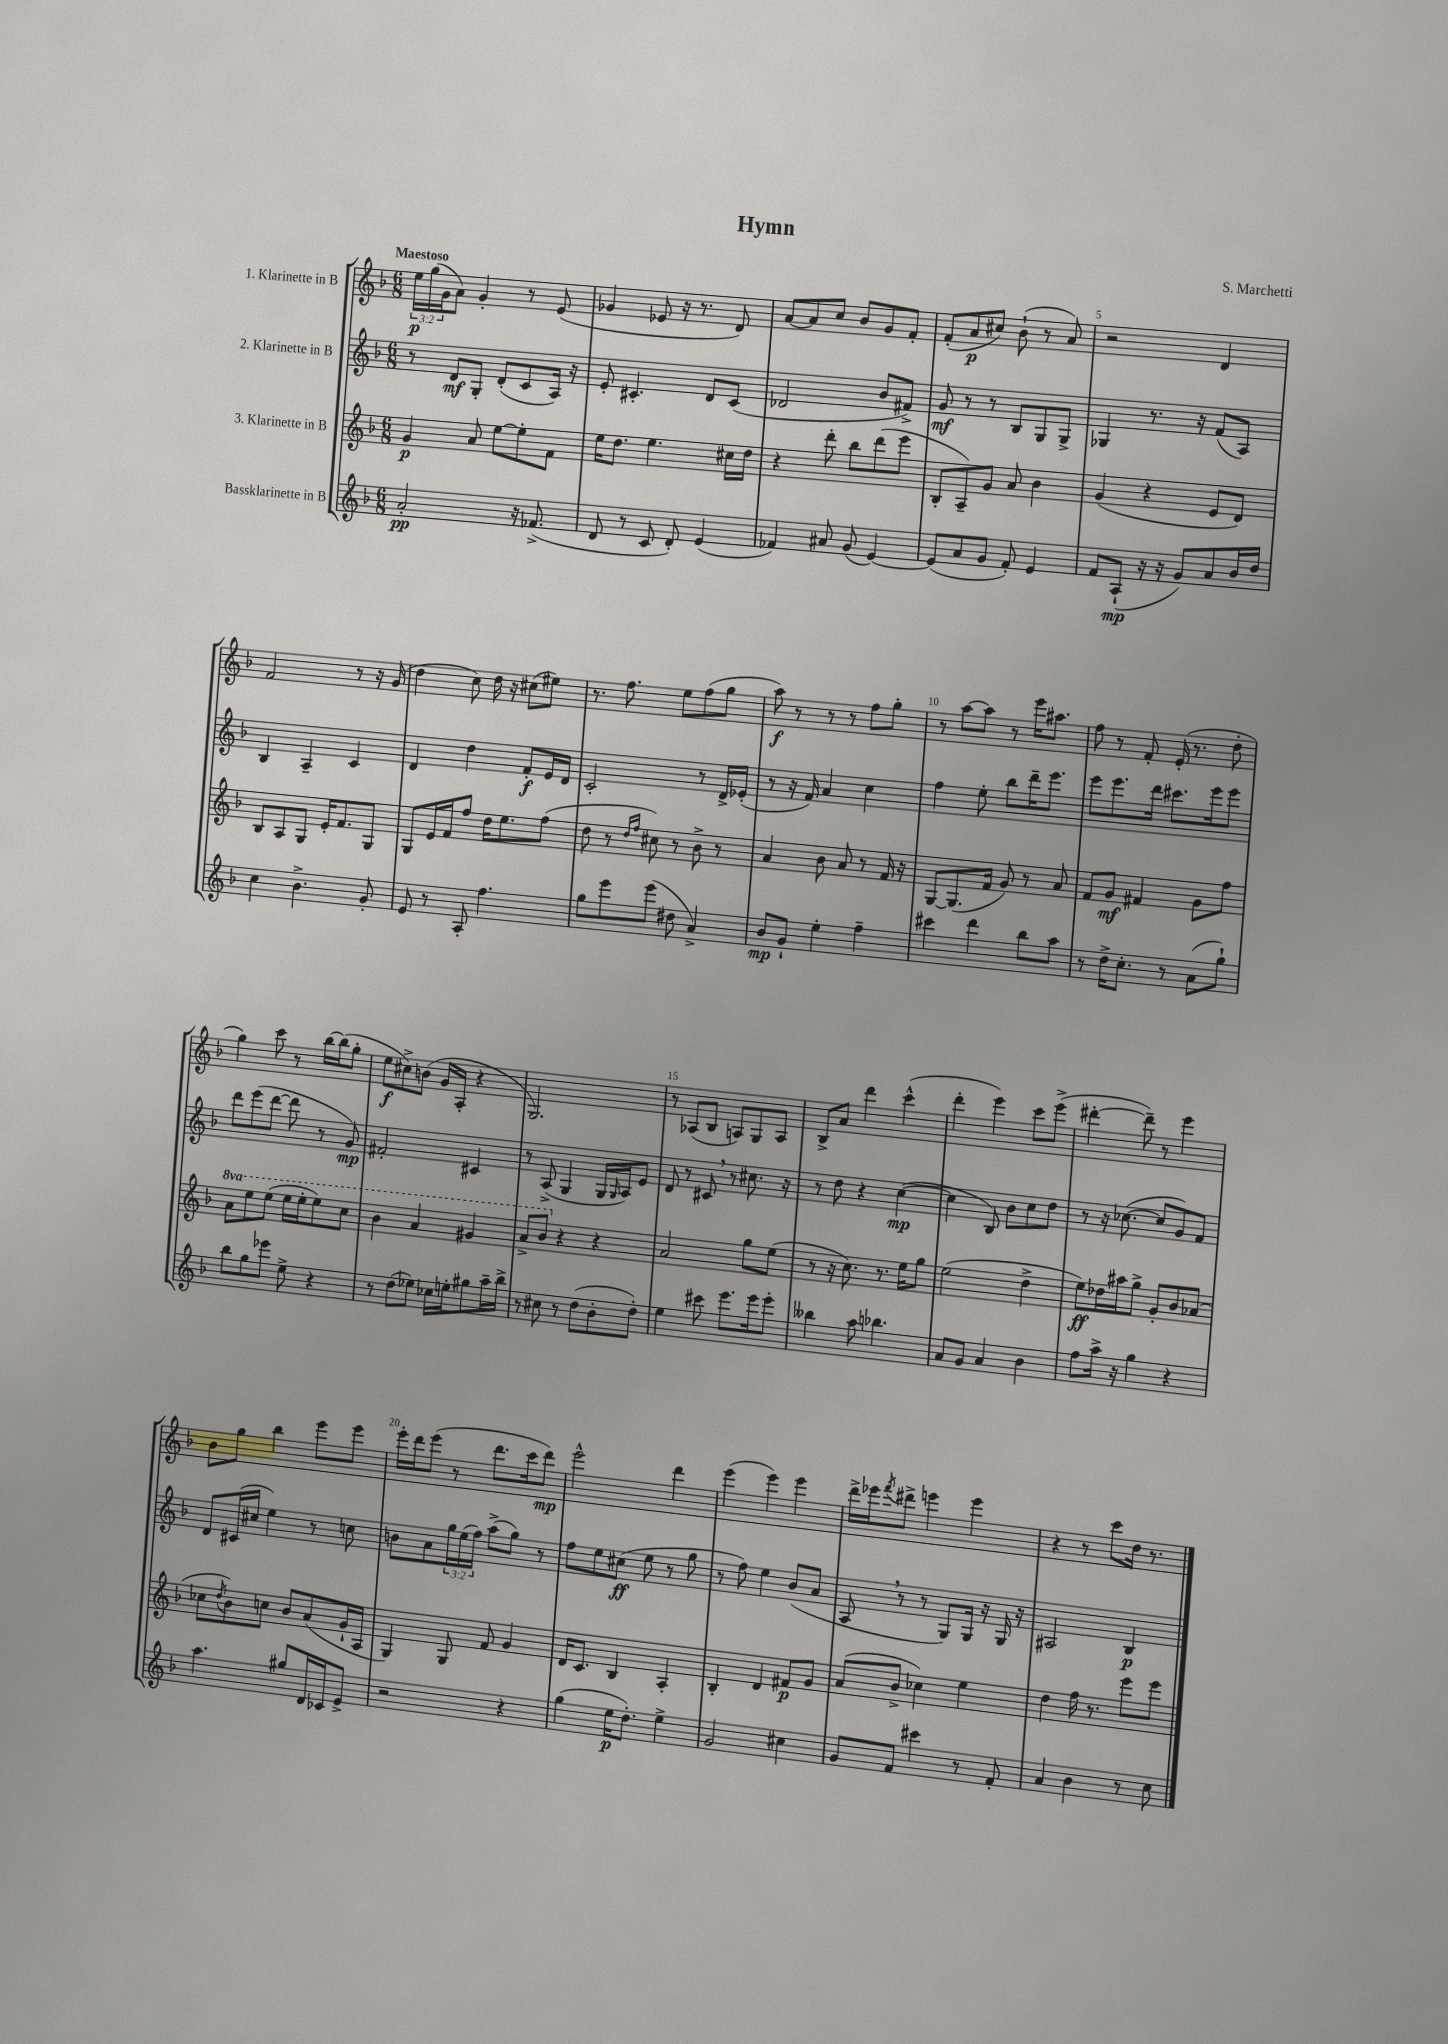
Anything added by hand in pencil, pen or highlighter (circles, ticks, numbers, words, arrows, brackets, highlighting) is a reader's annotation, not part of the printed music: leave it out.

**kern	**kern	**kern	**kern
*staff4	*staff3	*staff2	*staff1
*clefG2	*clefG2	*clefG2	*clefG2
*k[b-]	*k[b-]	*k[b-]	*k[b-]
*M6/8	*M6/8	*M6/8	*M6/8
2a'/	4g/	8r	24ee\LL
.	.	.	(24gg\
.	.	.	24g\J
.	.	8d/L	8a\J)
.	8a/	8G'/J	4g'/
.	[8ee\L	(8d'/L	.
16r	8ee'\]	8c/	8r
(8.f-^/	.	.	.
.	8f\J	16A/Jk)	(8e/
.	.	16r	.
=	=	=	=
8d/	16ee\LK	8e'/	4g-/
.	8.dd\J	.	.
8r	.	4.c#'/	.
8c/	4.ee\	.	8e-/
8d'/)	.	.	16r
.	.	.	8.r
(4e/	.	8d/L	.
.	16cc#\LL	(8c#/J	8d/)
.	16dd\JJ	.	.
=	=	=	=
4f-/)	4r	2d-/	[8a/L
.	.	.	8a/]
8a#/	8ddd'\	.	8cc/J
(8g/	8bb-\L	.	8b-/L
[4e/)	(8ddd\	8b-/L	8g/
.	8eee\J	8f#^/J)	8f'/J
=	=	=	=
(8e/]L	8B-'/L	8g/	(8f'/L
8a/	8A~/)	8r	8a/
8g/J	8g/J	8r	8cc#/J)
8f'/)	8a/	8B-/L	(8b-`\
4e/	4b-\	8G/	8r
.	.	8G^/J	8a/)
=	=	=	=
8f/L	(4g/	4G-/	2r
(8A`/J	.	.	.
16r	4r	8.r	.
16r	.	.	.
8g/L)	.	.	.
.	.	16r	.
8a/	8e/L	(8f/L	4d/
16b-/L	8d/J)	8A/J)	.
16dd/JJ	.	.	.
=	=	=	=
4cc\	8B-/L	4B-/	2f/
.	8A/	.	.
4.b-^\	8G/J	4A~/	.
.	16e'/LK	.	.
.	8.f/	.	.
.	.	4c/	8r
8g'/	8G/J	.	16r
.	.	.	(16g/
=	=	=	=
8e/	8G/L	4d/	4dd\
8r	16e/L	.	.
.	16f/J	.	.
8A'/	8ff/J	4dd\	8cc\)
4.ff\	16dd\LK	.	16dd\
.	8.ee\	.	16r
.	.	8f'/L	(8cc#\L
.	(8ff\J	16e/L	8ee#\J)
.	.	16d/JJ	.
=	=	=	=
8gg\L	8dd\	2c'/	8.r
8eee\	8r	.	.
.	.	.	8.ff\
.	16qqdd/LL	.	.
.	16qqff/JJ	.	.
(8eee\J	8cc#\)	.	.
8dd#\	8r	.	8ee\L
4a^/)	8b-^\	8r	(8ff\
.	8r	16d^/LL	8gg\J
.	.	(16e-'/JJ	.
=	=	=	=
8b-/L	4a/	8r	8aa\)
8g`/J	.	16r	8r
.	.	16f/)	.
4ee'\	8b-\	4a/	8r
.	8a/	.	8r
4ff~\	8r	4cc\	8ff\L
.	16f/	.	8gg'\J
.	16r	.	.
=	=	=	=
4ccc#\	[8G/L	4ff\	8r
.	(8.G/]	.	[8aa\L
4ddd\	.	8ee'\	8aa\]J
.	16f/Jk	.	.
.	8g/)	8bb-\L	8r
8bb-\L	8r	16ddd~\K	16eee\LK
.	.	8.eee\J	8.aa#\J
8aa\J	8a/	.	.
=	=	=	=
8r	8f/L	8eee\L	8ff\
16dd^\LK	8g/J	8.eee\	8r
8.cc'\J	.	.	.
.	4f#/	.	8f'/
.	.	16ddd\Jk	.
8r	.	8.ccc#\L	(16e'/
.	.	.	8.r
(8a\L	8g\L	.	.
.	.	16eee\k	.
8gg`\J)	8ff\J	8eee\J	8dd'\
=	=	=	=
8bb-\L	8aa\L	8ddd\L	4gg\)
8gg\	8eee\	(8eee\	.
8eee-\J	(8eee\J	[8ddd\J	8ccc\
8ee^\	16eee\LL	8ddd\]	8r
.	16eee'\J	.	.
4r	8eee\)	8r	[16bb-\LL
.	.	.	(16bb-\]J
.	8ccc\J	8g/)	8gg'\J
=	=	=	=
8r	4bb-\	2f#'/	8ee\L
(8dd\L	.	.	8cc#^\)
8ee-\J)	4aa/	.	(8b\J
16cc-\LL	.	.	16g/LL
16ee'\J	.	.	16A'/JJ
8gg#\	4gg#/	4c#/	4r
16aa~\L	.	.	.
16bb-^\JJ	.	.	.
=	=	=	=
8r	8aa^/L	8r	2.G/)
8cc#\	8bb-/J	(8A^/	.
8r	4r	4G/	.
(8dd\L	.	.	.
8b-'\	4r	16G/LL	.
.	.	16qqG/	.
.	.	16A/J)	.
8dd'\J)	.	8e/J	.
=	=	=	=
4ee\	2a/	8d/	8r
.	.	8r	(8A-/L
8ccc#\	.	8c#/	8B-/J
8.eee\L	.	8r	8A/L)
.	8gg\L	8.cc#\	8G/
16eee\k	.	.	.
8eee'\J	(8ee\J	.	8A/J
.	.	16r	.
=	=	=	=
4bb--\	8r	8r	8B-^/L
.	16r	8dd\	8a/J
.	8.cc\)	.	.
8aa\	.	4r	4ddd\
4.bb-\	8.r	.	.
.	.	([4cc\	(4ccc^^\
.	16ee\LK	.	.
.	8gg\J	.	.
=	=	=	=
8a/L	(2ee\	4cc\]	4ddd'\
8g/J	.	.	.
4a/	.	8B-/)	4eee\)
.	.	8b-\L	.
4b-\	4dd^\	8cc\	8ccc\L
.	.	8dd\J	(8eee^\J
=	=	=	=
8ff\L	8ee\L)	8r	[4ddd#'\
16aa^\Jk	16dd-\L	16r	.
16r	16aa#\J	([8.cc-\	.
4gg\	8gg^\J	.	8ddd#~\])
.	8g'/L	8cc-/]L	8r
4r	8b-/	8g/)	4eee\
.	(8a-/J	8f/J	.
=	=	=	=
4.aa\	8cc-\L	8d/L	8b-\L
.	8qdd/	.	.
.	8b-\)	(16c#/L	8gg\J
.	.	16cc#/JJ	.
.	8cc\J	4ee\)	4bb-\
8gg#/L	8b-/L	.	.
16d/L	(8a/	8r	8eee\L
16c-/J	.	.	.
8e^/J	16g`/L	8cc\	8eee\J
.	16A/JJ	.	.
=	=	=	=
2r	4G/)	8b\L	16eee'\LL
.	.	.	16ddd\J
.	.	8a\	(8eee\J
.	8G/	24gg\L	8r
.	.	(24ee\	.
.	.	24ff\JJ)	.
.	8f/	(8aa^\L	8.ddd\L
4r	4g/	8gg\J)	.
.	.	.	16ccc\k
.	.	8r	8ddd\J)
=	=	=	=
(4gg\	16d/LK	8ff\L	2eee^^\
.	8.c/J	.	.
.	.	8ee\	.
16ee\LK	4B-/	(8cc#\J	.
8.dd'\J)	.	.	.
.	.	8ee\	.
4ee^\	4A'/	8r	4ddd\
.	.	8gg\	.
=	=	=	=
2g/	4B-'/	8r	(4eee\
.	.	8ff\)	.
.	4d/	4ee\	4eee\)
4cc#\	8f#/L	(8b-/L	4eee\
.	8g/J	8a/J	.
=	=	=	=
8g/L	(8a/L	8A/	16ddd^\LL
.	.	.	16eee-\J
.	.	.	8qfff/
8f/J	8b-^/J	8r	8ddd#^\J
4ccc#\	4cc-\)	8r	4eee\
.	.	8G/L)	.
8r	4ee\	16G/Jk	4eee\
.	.	16r	.
8f'/	.	16G/	.
.	.	16r	.
=	=	=	=
4a/	4dd\	2A#/	4r
4b-\	16ff\	.	8r
.	8.r	.	.
.	.	.	8ccc\L
8r	8eee\L	4B-/	16dd\Jk
.	.	.	8.r
8cc\	8eee\J	.	.
==	==	==	==
*-	*-	*-	*-
